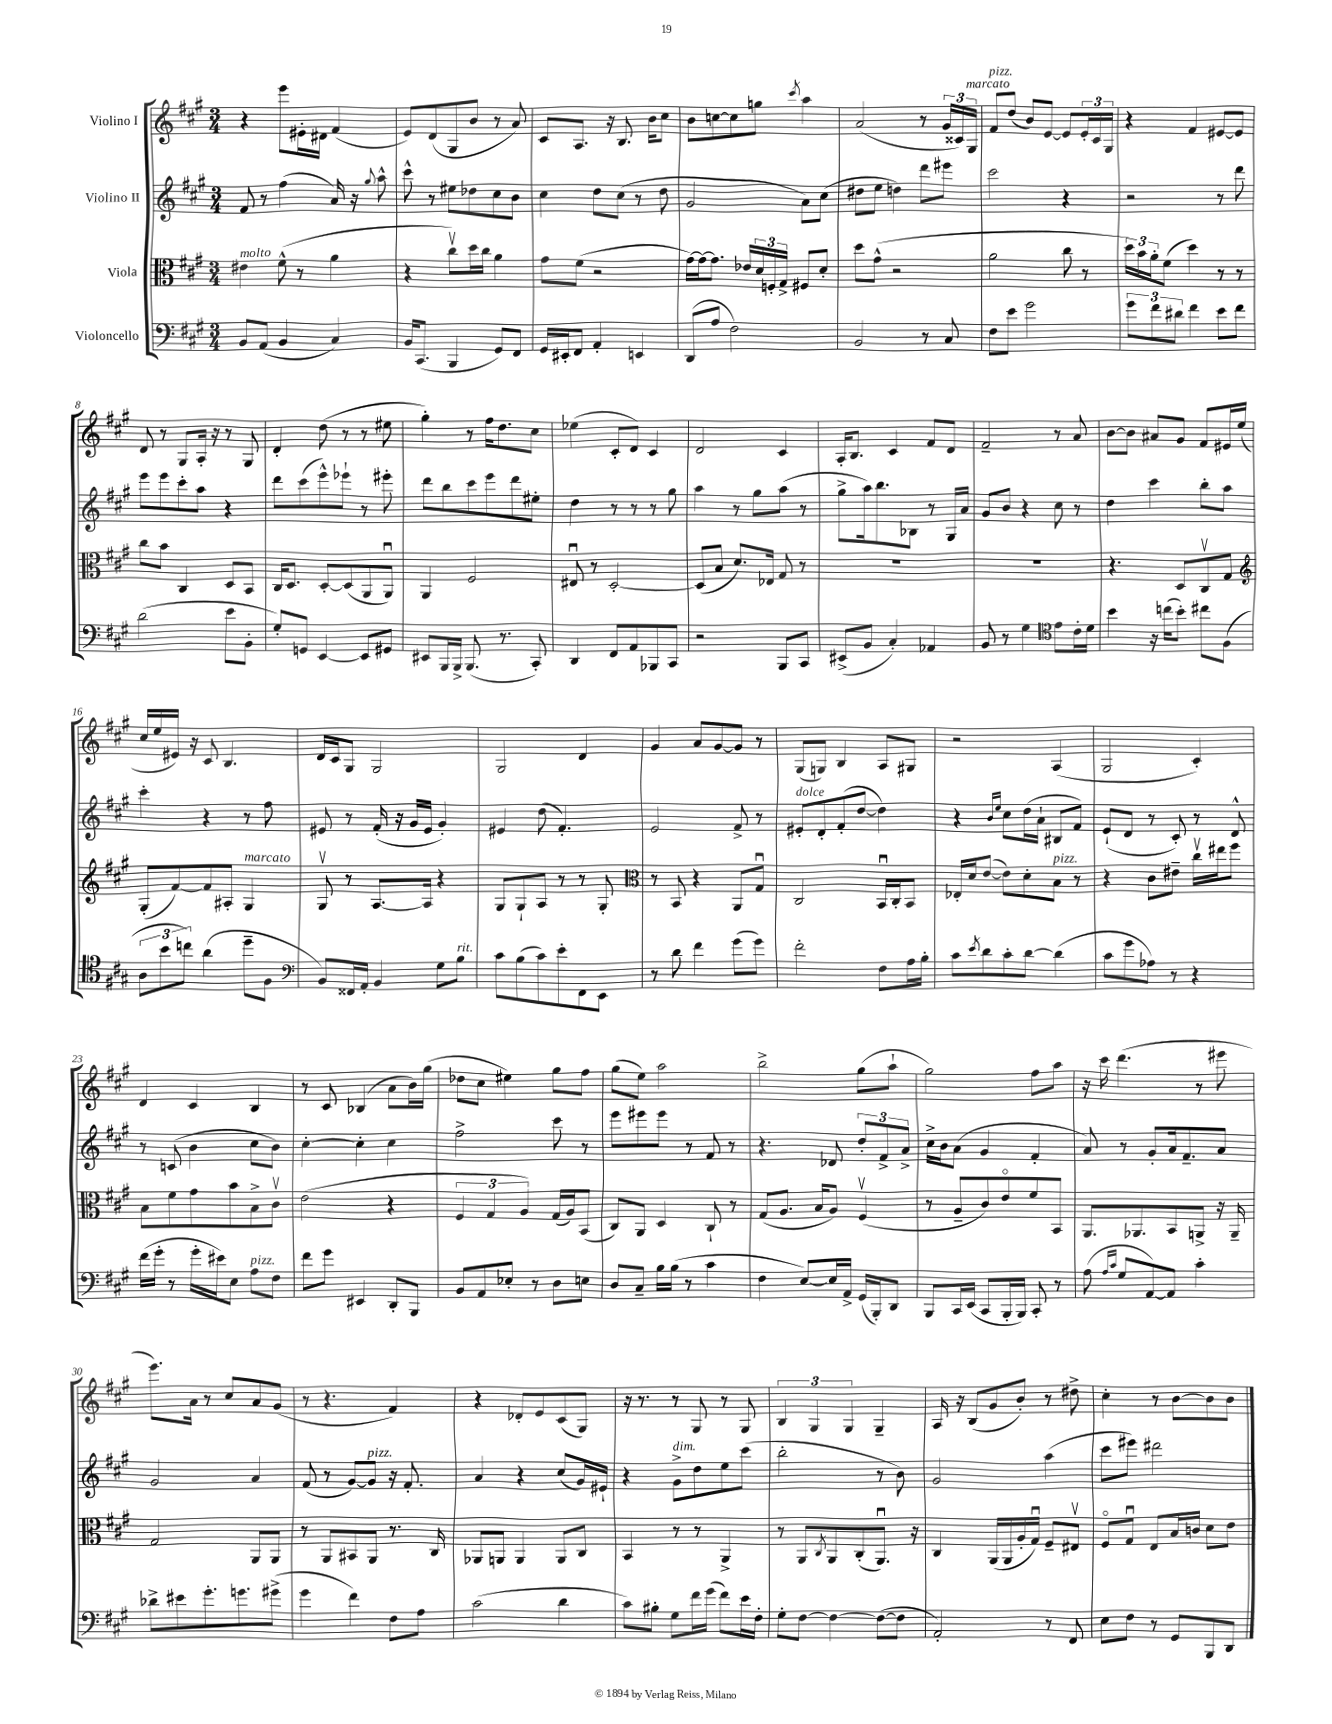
<<
\new StaffGroup <<
\new Staff = "s0" \with { instrumentName = "Violino I" } {
    \clef treble \key a \major \numericTimeSignature \time 3/4
    r4 e'''8 eis'16-. dis'16 fis'4( |
    e'8) d'8( gis8 b'8 r8 a'8) |
    cis'8 a8. r16 b8. b'16 cis''8 |
    b'8 c''8~ c''8 g''8 \acciaccatura { cis'''8 } a''4 |
    a'2( r8 \tuplet 3/2 { gis'16 cisis'16) gis16^\markup { \italic "marcato" } } |
    fis'8^\markup { \italic "pizz." } d''8( b'8) e'8~ e'8 \tuplet 3/2 { e'16-. cis'16 gis16 } |
    r4 fis'4 eis'8~ eis'8 |
    d'8 r8 gis8 a16-. r16 r8 gis8 |
    d'4-. d''8( r8 r8 eis''8 |
    gis''4-.) r8 fis''16 d''8. cis''8 |
    ees''4( cis'8-. d'8) cis'4 |
    d'2 cis'4 |
    a16-. b8. cis'4 fis'8 d'8 |
    fis'2-- r8 a'8 |
    b'8~ b'8 ais'8 gis'8 fis'8 eis'16 e''16( |
    cis''16 e''16 eis'16) r16 cis'8 b4. |
    d'16 cis'16 gis8 gis2 |
    gis2 d'4 |
    gis'4 a'8 gis'8~ gis'8 r8 |
    gis8( g8) b4 a8 gis8 |
    r2 a4( |
    gis2 cis'4-.) |
    d'4 cis'4 b4 |
    r8 cis'8 bes4( a'8 b'16) gis''16( |
    des''8 cis''8 eis''4) gis''8 fis''8 |
    gis''8( e''8) a''2 |
    b''2-> gis''8( a''8-! |
    gis''2) fis''8 a''8 |
    r16 cis'''16 d'''4.( r8 eis'''8 |
    e'''8.) a'16 r8 cis''8 a'8 gis'8( |
    r8 r4. fis'4) |
    r4 des'8-. e'8 cis'8( gis8) |
    r16 r8. r8 gis8 r8 gis8 |
    \tuplet 3/2 { b4 gis4 gis4 } gis4-- |
    a16 r16 b8( gis'8 b'8-.) r8 dis''8-> |
    cis''4-. r8 b'8~ b'8 b'8 \bar "|." |
}
\new Staff = "s1" \with { instrumentName = "Violino II" } {
    \clef treble \key a \major \numericTimeSignature \time 3/4
    fis'8 r8 fis''4( a'16) r16 \appoggiatura { gis''8 } a''8-^ |
    cis'''8-^ r8 eis''8 des''8 cis''8 b'8 |
    cis''4 d''8 cis''8( r8 d''8 |
    gis'2 a'8) cis''8( |
    dis''8 e''8 d''4) d'''8 eis'''8 |
    cis'''2 r4 |
    r2 r8 d'''8 |
    e'''8 e'''8 cis'''8-. a''8 r4 |
    d'''8 cis'''8( e'''8-^) ees'''8-! r8 eis'''8-. |
    d'''8 b''8 cis'''8 e'''8 d'''8 eis''8-. |
    d''4 r8 r8 r8 gis''8 |
    a''4 r8 gis''8 a''8( r8 |
    gis''8-> a''16) b''8. bes8 r8 gis16 a'16 |
    gis'8 b'8 r4 cis''8 r8 |
    d''4 cis'''4 b''8-. a''8 |
    cis'''4-. r4 r8 fis''8 |
    eis'8 r8 fis'16-.( r16 gis'16 eis'16 gis'4-.) |
    eis'4 d''8( fis'4.-.) |
    e'2 fis'8-> r8 |
    eis'8-.^\markup { \italic "dolce" } d'8-. fis'8-.( d''8~ d''4) |
    r4 \grace { b'16 e''16 } cis''8 d''16( a'16-! bis8 fis'8) |
    e'8-!( d'8 r8 cis'8-.) r8 d'8-^ |
    r8 c'8( b'4 cis''8 b'8) |
    cis''4~-. cis''4-. cis''4 |
    fis''2-> cis'''8 r8 |
    e'''8 eis'''8 eis'''8 r8 fis'8 r8 |
    r4. des'8 \tuplet 3/2 { d''8-. fis'8-> a'8-> } |
    cis''16-> b'16 a'8( gis'4 fis'4-. |
    a'8) r8 gis'8-. a'16 fis'8.-- a'8 |
    gis'2 a'4 |
    fis'8( r8 gis'8~) gis'8^\markup { \italic "pizz." } r16 fis'8.-. |
    a'4 r4 cis''8( gis'16) eis'16-! |
    r4 gis'8->^\markup { \italic "dim." } d''8 e''8 cis'''8( |
    b''2-. r8 b'8) |
    gis'2 a''4( |
    cis'''8 eis'''8) dis'''2 \bar "|." |
}
\new Staff = "s2" \with { instrumentName = "Viola" } {
    \clef alto \key a \major \numericTimeSignature \time 3/4
    eis'4^\markup { \italic "molto" } fis'8-^( r8 a'4 |
    r4 cis''8\upbow) d''16 cis''16 a'4 |
    gis'8 fis'8( r2 |
    gis'16~) gis'16~ gis'8. ees'16 \tuplet 3/2 { d'16 f16-. gis16-> } fis8 d'8-. |
    d''8 gis'8-^( r2 |
    a'2 cis''8 r8 |
    \tuplet 3/2 { d''16) b'16 a'16-. } fis'8( d''4) r8 r8 |
    cis''8 b'8 cis4 d8 b,8 |
    cis16 d8. d8~-. d8( a,8 a,8\downbow) |
    a,4 fis2 |
    eis8\downbow r8 d2~-. |
    d8( b8 d'8.) ees16 gis8 r8 |
    R2. |
    R2. |
    r4. d8 cis8\upbow gis8 |
    \clef treble gis8-.( fis'8~) fis'8 ais8-. gis4^\markup { \italic "marcato" } |
    gis8\upbow r8 a8.~ a16 r4 |
    gis8 gis8-! a8 r8 r8 gis8-. |
    \clef alto r8 b,8 r4 a,8 gis8\downbow |
    cis2 b,16\downbow cis16-. b,8 |
    ees16-. d'16 e'8~( e'8) d'8-. b8^\markup { \italic "pizz." } r8 |
    r4 cis'8 eis'8-- cis''16\upbow eis''16 fis''8 |
    b8 fis'8 gis'8 b'8 b8-> cis'8\upbow |
    e'2( r4 |
    \tuplet 3/2 { fis4 gis4 a4) } gis16( a16) b,8( |
    cis8) a,8 d4 cis8-! r8 |
    gis8( a8. b16 a8) fis4\upbow( |
    r8 a8-- cis'8) e'8\flageolet fis'8 b,8 |
    a,8. aes,8. b,8 a,8-> r16 a,16-- |
    gis2 a,8 a,8 |
    r8 a,8 bis,8 a,8 r8. cis16 |
    aes,8 a,8 a,4 a,8 cis8 |
    b,4 r8 r8 a,4-> |
    r8 a,8 \acciaccatura { cis8 } a,8 cis8-.( a,8.\downbow) r16 |
    cis4 a,16( a,16 a16-. gis16\downbow) fis8-- eis8\upbow |
    fis8\flageolet gis8\downbow e8 b16 c'16 d'8 e'8 \bar "|." |
}
\new Staff = "s3" \with { instrumentName = "Violoncello" } {
    \clef bass \key a \major \numericTimeSignature \time 3/4
    b,8 a,8( b,4 cis4) |
    b,16 cis,8.( b,,4 gis,8) fis,8 |
    gis,16 eis,16-. fis,8 a,4-. e,4 |
    d,8( a8 fis2) |
    b,2 r8 cis8 |
    fis8 e'8 gis'2 |
    \tuplet 3/2 { gis'8 fis'8 dis'8 } fis'4 e'8 fis'8 |
    d'2( e'8 b,8-. |
    gis8-.) g,8 e,4~ e,8 gis,8 |
    eis,8 b,,16 b,,16-> b,,8.( r8. cis,8-.) |
    d,4 fis,8 a,8 bes,,8 cis,8 |
    r2 b,,8 cis,8 |
    eis,8->( b,8 cis4-.) aes,4 |
    b,8 r8 gis4 \clef tenor e'8 cis'16-. d'16 |
    b'4 r16 c''16( b'8-.) cis''8 fis8( |
    \tuplet 3/2 { a8 b'8 c''8) } a'4( d''8-- fis8 |
    \clef bass b,8) fisis,16 a,16-. b,4 gis8 b8^\markup { \italic "rit." } |
    cis'8 b8( cis'8) e'8-. fis,8 e,8 |
    r8 d'8 fis'4 gis'8( gis'8) |
    fis'2-. fis8 a16 b16-. |
    cis'8 \acciaccatura { e'8 } d'8 cis'8-. d'8~ d'4( |
    cis'8 gis'8 aes8) r8 r4 |
    fis'16( gis'16-. r8 gis'16-. eis'16) e8 a8^\markup { \italic "pizz." } fis8 |
    fis'8 gis'8 eis,4 d,8-. b,,8 |
    b,8 a,8 ees8-. r8 d8 e8 |
    d8 cis8-- b16 b16( r8 cis'4 |
    fis4 e8~) e16 a,16-> gis,16( b,,16-.) d,8 |
    b,,8 cis,16 e,16( cis,8 b,,16-. b,,16) cis,8-. r8 |
    a8( \grace { a16 cis'16 } gis8 a,8~) a,8 cis'4-. |
    des'8-> eis'8 gis'8.-. g'8. gis'8->( |
    gis'4 fis'4) fis8 a8 |
    cis'2( d'4 |
    cis'8) bis8-. gis8 fis'16 gis'16( fis'8) e'16 fis16-. |
    gis8-. fis8~ fis4~ fis8~( fis8 |
    a,2-.) r8 fis,8 |
    e8 fis8 r8 gis,8 b,,8 d,8 \bar "|." |
}
>>
>>
